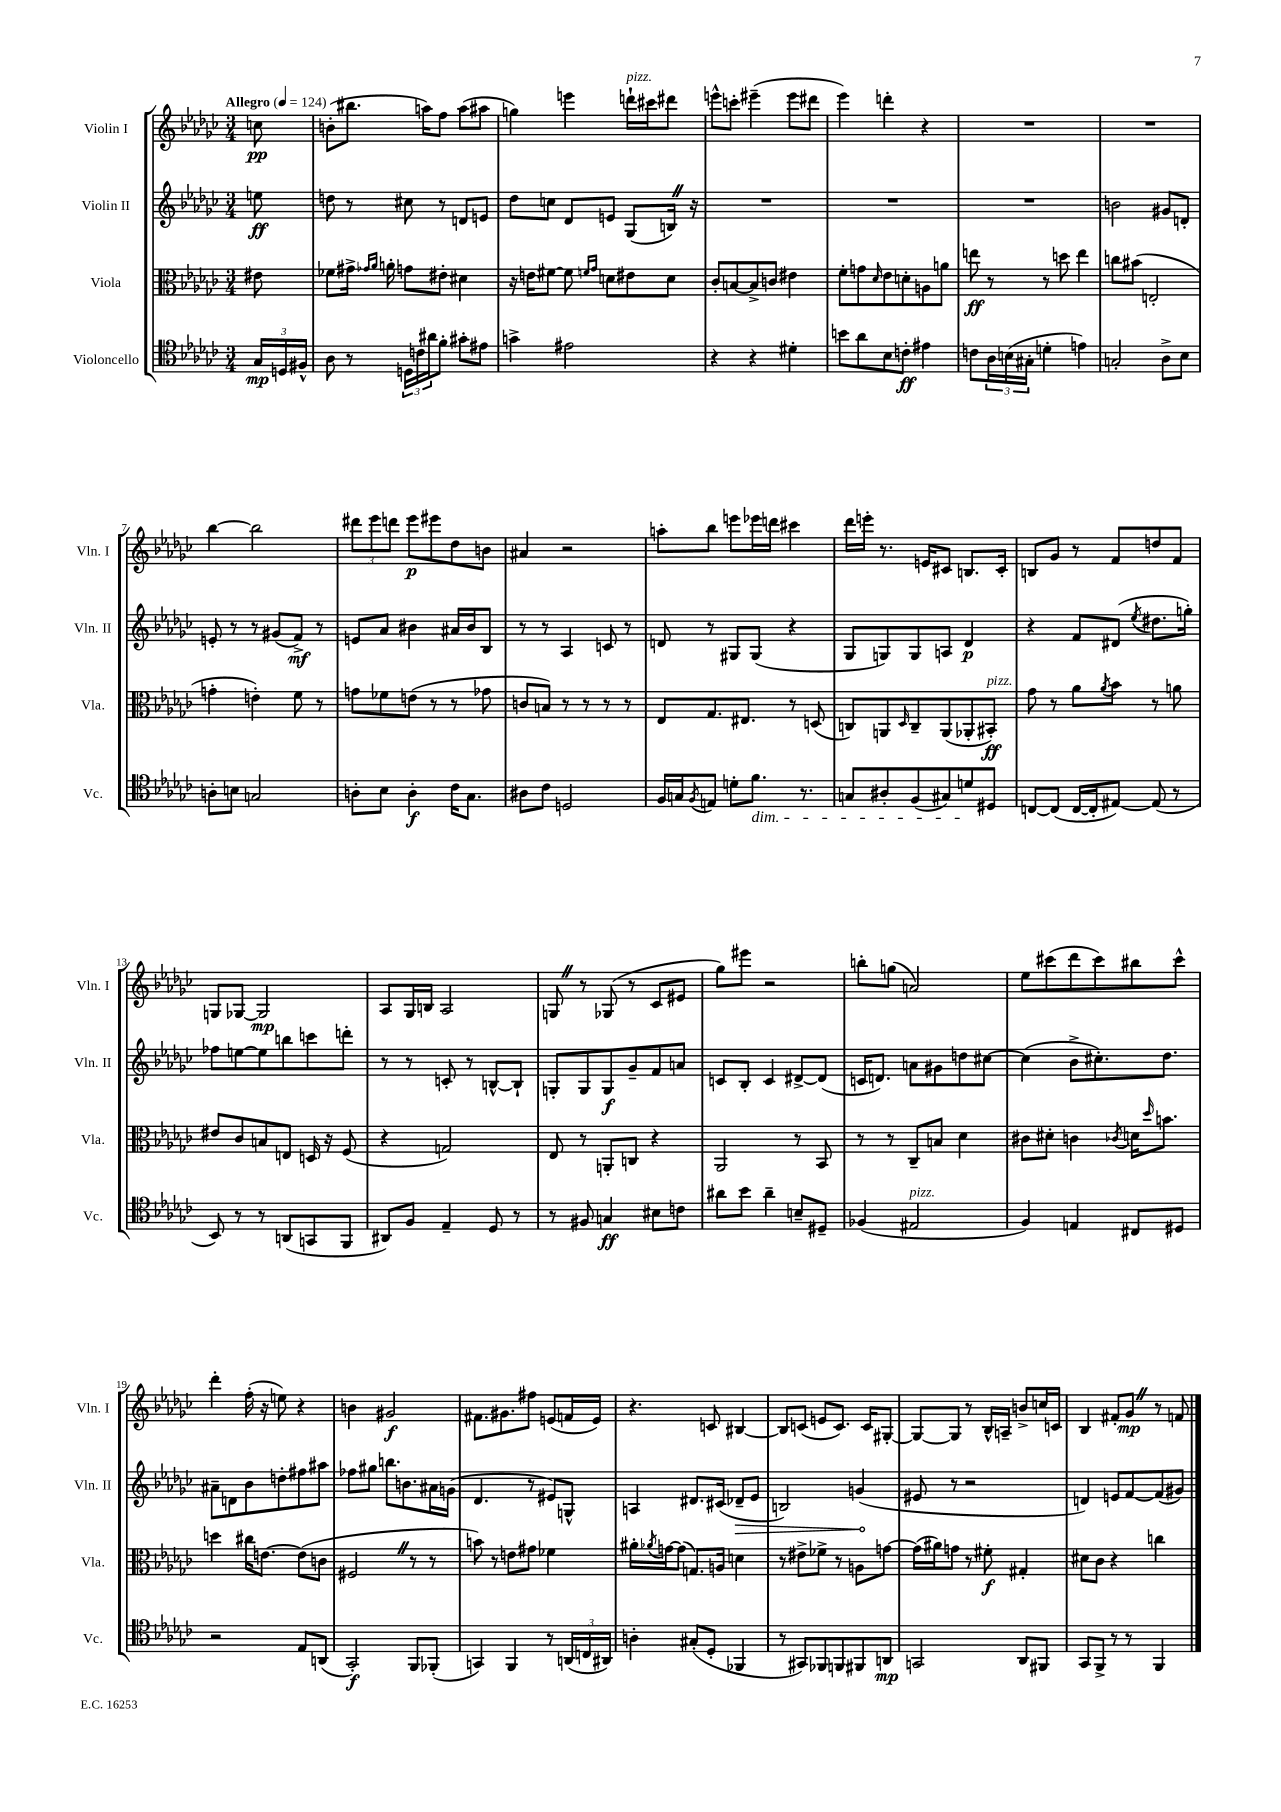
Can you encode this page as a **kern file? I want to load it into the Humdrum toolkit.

**kern	**kern	**kern	**kern
*staff4	*staff3	*staff2	*staff1
*clefC4	*clefC3	*clefG2	*clefG2
*k[b-e-a-d-g-c-]	*k[b-e-a-d-g-c-]	*k[b-e-a-d-g-c-]	*k[b-e-a-d-g-c-]
*M3/4	*M3/4	*M3/4	*M3/4
*MM124	*MM124	*MM124	*MM124
24G-	8e#	8ee	8cc
24D	.	.	.
24F#^^	.	.	.
=	=	=	=
8A-	8f-	8dd	(8b'
8r	16g#^	8r	8.bb#
.	16qqg-	.	.
.	16qqa-	.	.
.	16a'	.	.
24D	8g	8cc#	.
24c	.	.	.
.	.	.	16aa)
24a#	.	.	.
8f'	8e#'	8r	8ff
8g#'	4d#	8d	(8aa
8e#	.	8e	8aa#
=	=	=	=
4g^	16r	8dd-	4gg)
.	16e	.	.
.	[8f#	8cc	.
2e#	8f#]	8d-	4eee
.	16qqf	.	.
.	16qqg-	.	.
.	8d	8e	.
.	8e#	(8G-	16ddd`
.	.	.	16ccc#
.	8d	16B)	8ddd#
.	.	16r	.
=	=	=	=
4r	8c-'	2.r	8eee^^
.	[8B	.	8ccc'
4r	8B^]	.	(4eee#~
.	8c	.	.
4d#'	4e#	.	8eee#
.	.	.	8ddd#
=	=	=	=
8b	8f'	2.r	4eee-)
8a-	8g	.	.
.	16qqd-	.	.
8B-	8e-	.	4ddd'
8c'	8d'	.	.
4e#	8A	.	4r
.	8a	.	.
=	=	=	=
8c	8ee	2.r	2.r
24A-	8r	.	.
(24B	.	.	.
24G#'	.	.	.
4d'	8r	.	.
.	8dd	.	.
4e)	4ee	.	.
=	=	=	=
2G'	8cc	2b	2.r
.	(8b#	.	.
.	2E'	.	.
8A-^	.	8g#	.
8B-	.	8d'	.
=	=	=	=
8A'	4g'	8e'	[4bb-
8B	.	8r	.
2G	4e')	8r	2bb-]
.	.	(8g#	.
.	8f	8f^)	.
.	8r	8r	.
=	=	=	=
8A'	8g	8e	12ddd#
.	.	.	12eee-
8B-	8f-	8a-	.
.	.	.	12ddd
4A'	(8e	4b#	8eee-
.	8r	.	8eee#
16c-	8r	16a#	8dd-
8.G-	.	16b#	.
.	8g-	8B-	8b
=	=	=	=
8A#	8c	8r	4a#
8c-	8B)	8r	.
2D	8r	4A-	2r
.	8r	.	.
.	8r	8c	.
.	8r	8r	.
=	=	=	=
16F	8E-	8d	8aa'
16G	.	.	.
8qF	.	.	.
8E	8.G-	8r	8bb-
8d'	.	8G#	8eee
.	8.E#	.	.
8.f	.	(8G#	16eee-
.	.	.	16ddd
.	8r	4r	4ccc#
8.r	.	.	.
.	(8D	.	.
=	=	=	=
8G	8C)	8G-	16ddd-
.	.	.	16eee'
8A#'	8AA	8G)	8.r
.	16qqD-	.	.
(8F	8C~	8G	.
.	.	.	16e
8G#)	(8AA	8A	8c#
8d	8AA-'	4d-	8.B
8D#	8BB#')	.	.
.	.	.	16c#'
=	=	=	=
[8C	8g-	4r	8B
(8C]	8r	.	8g-
[16C	8a-	8f	8r
16C']	.	.	.
.	8qa-	.	.
[8E#)	8b-	(8d#	8f
.	.	8qee-	.
(8E#]	8r	8.dd#	8dd
8r	8a	.	8f
.	.	16gg')	.
=	=	=	=
8BB-)	8e#	8ff-	8G
8r	8c-	[8ee	[8G-
8r	8B	8ee]	2G-]
(8AA	8E	8bb	.
8GG	16D	8ccc	.
.	16r	.	.
8FF	(8F	8ddd'	.
=	=	=	=
8AA#)	4r	8r	8A-
8F	.	8r	16G-
.	.	.	16B
4E-~	2G)	8c'	2A-
.	.	8r	.
8D-	.	[8B^^	.
8r	.	8B`]	.
=	=	=	=
8r	8E-	8G'	8G
8F#	8r	8G	8r
4G	8AA'	8G	(8G-
.	8C	8g-~	8r
8B#	4r	8f	8c-
8c	.	8a	8e#
=	=	=	=
8a#	2AA-	8c	8gg-)
8b-	.	8B-'	8eee#
4a#~	.	4c	2r
8B~	8r	[8d#^	.
8D#~	8BB-	(8d#]	.
=	=	=	=
(4F-	8r	16c	8bb'
.	.	8.d)	.
.	8r	.	(8gg
2E#	8C-~	8a	2a)
.	8B	8g#	.
.	4d-	8dd	.
.	.	[8cc#	.
=	=	=	=
4F)	8c#	(4cc#]	8ee-
.	8d#'	.	(8ccc#
4E	4c	8b-^	8ddd-
.	.	8.cc#')	8ccc#)
.	8qc-	.	.
8C#	16d	.	8bb#
.	16qqdd-	.	.
.	8.b	8.dd-	.
8D#	.	.	8ccc#^^
=	=	=	=
2r	4dd	8a#~	4ddd-'
.	.	8d	.
.	16cc#	8b-	(16ff'
.	[8.e	.	16r
.	.	8dd'	8ee)
8E-	(8e]	8ff#	4r
(8AA	8c	8aa#	.
=	=	=	=
2GG-')	2F#	8ff-	4b
.	.	8gg#	.
.	.	8.bb	2g#
.	.	8.b	.
8FF	8r	.	.
(8FF-'	8r	16a#	.
.	.	(16g	.
=	=	=	=
4GG)	8b)	4.d-	8.f#
.	8r	.	.
.	.	.	8.g#
4FF	8e	.	.
.	8g#	8r	8ff#
8r	4f-	8e#)	(8e
(24AA	.	8G^^	16f
24C	.	.	.
.	.	.	16e)
24AA#)	.	.	.
=	=	=	=
4A'	16a#'	4A	4.r
.	8qa-	.	.
.	[16g	.	.
.	(8g]	.	.
(8G#'	8.G)	8.d#	.
8D-'	.	.	8c
.	16A	(16c#	.
4FF-	4d	8d-~	[4B#
.	.	8e-	.
=	=	=	=
8r	8r	2B)	8B#]
8GG#)	8e#^	.	(8c
8FF-	8f-^	.	8e
8FF	8r	.	8.c)
8FF#	8A	(4g	.
.	.	.	16c
8AA	[8g	.	[8G#'
=	=	=	=
2GG	(16g]	8e#	8G#_
.	16a#)	.	.
.	8g	8r	8G#]
.	8r	2r	8r
.	8f#'	.	16B-^^
.	.	.	16A~
8AA-	4G#'	.	8b^
8FF#	.	.	16cc
.	.	.	16c
=	=	=	=
8GG-	8d#	4d)	4B-
8FF^	8c-	.	.
8r	4r	8e	8f#'
8r	.	[8f	8g-
4FF	4cc	(8f]	8r
.	.	8g#)	8f
==	==	==	==
*-	*-	*-	*-
